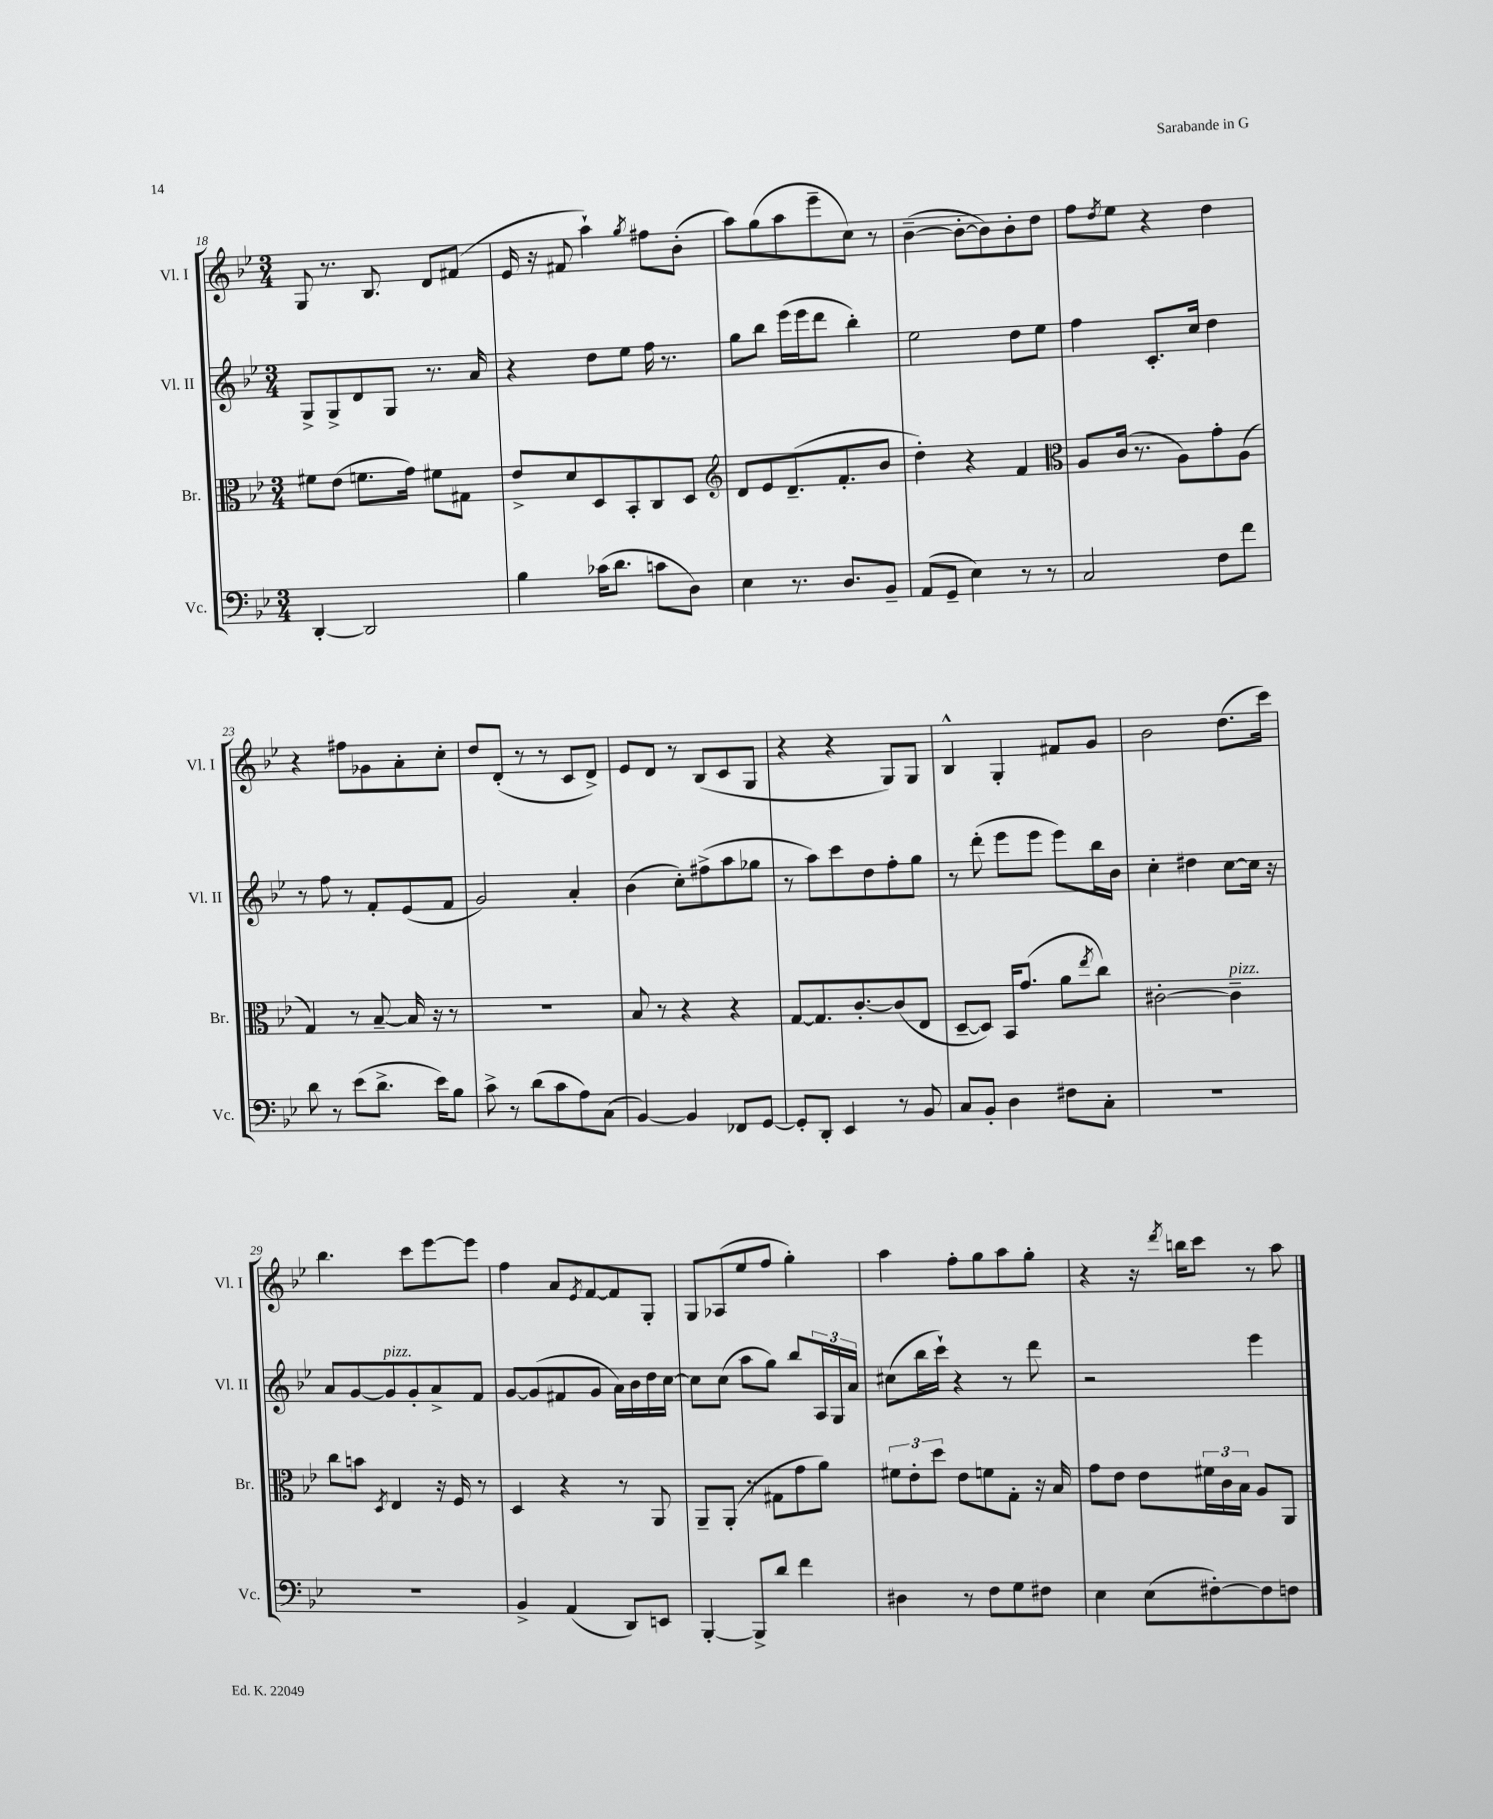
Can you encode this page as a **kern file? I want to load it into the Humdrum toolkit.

**kern	**kern	**kern	**kern
*part4	*part3	*part2	*part1
*staff4	*staff3	*staff2	*staff1
*I"Vc.	*I"Br.	*I"Vl. II	*I"Vl. I
*I'Vc.	*I'Br.	*I'Vl. II	*I'Vl. I
*clefF4	*clefC3	*clefG2	*clefG2
*k[b-e-]	*k[b-e-]	*k[b-e-]	*k[b-e-]
*M3/4	*M3/4	*M3/4	*M3/4
=18	=18	=18	=18
[4DD'/	8f#X\L	8G^/L	8G/
.	(8e-\J	8G^/	8.r
2DD/]	8.fn\L	8d/	.
.	.	.	8.B-/
.	.	8G/J	.
.	16g\Jk)	.	.
.	8f#X\L	8.r	8d/L
.	8G#X\J	.	(8f#X/J
.	.	16a/	.
=19	=19	=19	=19
4B-\	8e-^/L	4r	16e-/
.	.	.	16r
.	8d/	.	8f#X/
(16c-X\KL	8D/	8dd\L	4aa`\)
8.d\J	.	.	.
.	8BB-'/	8ee-\J	.
.	.	.	8qgg/
8cn\L	8C/	16ff\	8ff#X\L
.	.	8.r	.
8D\J)	8D/J	.	(8b-'\J
=20	=20	=20	=20
*	*clefG2	*	*
4E-\	8d/L	8gg\L	8aa\L)
.	8e-/	8bb-\J	(8gg\
8.r	(8.d~/	(16eee-\LL	8aa\
.	.	16eee-\J	.
.	.	8ddd\J	8eee-~\
8.D/L	8.f'/	.	.
.	.	4bb-'\)	8cc\J)
8BB-~/J	8b-/J	.	8r
=21	=21	=21	=21
(8AA/L	4dd'\)	2ee-\	([4b-~\
8GG~/J	.	.	.
4E-\)	4r	.	8b-'\L_
.	.	.	8b-\])
8r	4f/	8dd\L	8b-'\
8r	.	8ee-\J	8dd\J
=22	=22	=22	=22
*	*clefC3	*	*
2C/	8A/L	4ff\	8ff\L
.	.	.	8qdd/
.	(16c/Jk	.	8ee-\J
.	8.r	.	.
.	.	8.c'/L	4r
.	8A\L)	.	.
.	.	16cc/Jk	.
8F\L	8g'\	4dd\	4dd\
8f\J	(8A\J	.	.
!!LO:LB:g=z
=23	=23	=23	=23
8d\	4G/)	8r	4r
8r	.	8ff\	.
(8e-\L	8r	8r	8ff#X\L
8.d^\J	[8B-~/	8f'/L	8g-X\
.	16B-/]	(8e-/	8a'\
16e-\KL)	16r	.	.
8B-\J	8r	8f/J	8cc'\J
=24	=24	=24	=24
8c^\	2.r	2g/)	8dd/L
8r	.	.	(8d'/J
(8d\L	.	.	8r
8c\	.	.	8r
8A\)	.	4a'/	8c/L
(8C\J	.	.	8d^/J)
=25	=25	=25	=25
[4BB-/)	8B-/	(4b-\	8e-/L
.	8r	.	8d/J
4BB-/]	4r	8cc'\L)	8r
.	.	(8ff#X^\	(8B-/L
8FF-X/L	4r	8aa\	8c/
[8GG/J	.	8gg-X\J	8G/J
=26	=26	=26	=26
8GG'/L]	[8G/L	8r	4r
8DD'/J	8.G/]	8aa\L)	.
4EE-/	.	8ccc\	4r
.	[8.c'/	.	.
.	.	8dd\	.
8r	(8c/]	8ff'\	8G/L)
8BB-/	8E-/J	8gg\J	8G/J
=27	=27	=27	=27
8C/L	[8D~/L	8r	4B-^^/
8BB-'/J	8D/J])	(8ddd'\	.
4D\	16BB-/KL	8eee-\L	4G'/
.	(8.g/J	.	.
.	.	8eee-\J	.
8F#X\L	8a\L	8eee-\L)	8f#X/L
.	8qee-/	.	.
8C'\J	8cc\J)	16bb-\L	8g/J
.	.	16b-\JJ	.
=28	=28	=28	=28
2.r	[2c#X'\	4cc'\	2b-\
.	.	4dd#X\	.
!	!LO:TX:a:i:t=pizz.	!	!
.	4c#~\]	[8cc\L	(8.dd\L
.	.	16cc\Jk]	.
.	.	16r	16ccc\Jk)
!!LO:LB:g=z
=29	=29	=29	=29
2.r	8cc\L	8a/L	4.bb-\
.	8bn\J	[8g/	.
.	8qD/	.	.
!	!	!LO:TX:a:i:t=pizz.	!
.	4E-/	8g/]	.
.	.	8g'/	8ccc\L
.	16r	8a^/	[8eee-\
.	16F/	.	.
.	8r	8f/J	8eee-\J]
=30	=30	=30	=30
4BB-^/	4D/	[8g/L	4ff\
.	.	(8g/]	.
(4AA/	4r	8f#X/	8a/L
.	.	.	8qe-/
.	.	8g/J	[8f/
8DD/L)	8r	16a\LL)	8f/]
.	.	16b-\	.
8EEn/J	8AA/	16dd\	8G'/J
.	.	[16cc\JJ	.
=31	=31	=31	=31
[4BBB-'/	8AA~/L	8cc\L]	8G/L
.	(8AA'/J	(8cc\J	(8A-X/
8BBB-^/L]	8r	8aa\L	8ee-/
8d/J	8G#X\L	8gg\J)	8ff/J
4f\	8g\	8bb-/L	4gg'\)
.	8a\J)	24A/L	.
.	.	24G/	.
.	.	24a/JJ	.
=32	=32	=32	=32
4D#X\	12f#X\L	(8cc#X\L	4aa\
.	12e-'\	.	.
.	.	16bb-\L	.
.	12dd\J	.	.
.	.	16ccc`\JJ)	.
8r	8e-\L	4r	8ff'\L
8F\L	8fn\	.	8gg\
8G\	8G'\J	8r	8aa\
8F#X\J	16r	8ddd\	8gg'\J
.	16B-/	.	.
=33	=33	=33	=33
4E-\	8g\L	2r	4r
.	8e-\J	.	.
(8E-\L	8e-\L	.	16r
.	.	.	8qddd/
.	.	.	16bbn\KL
[8F#X'\)	24f#X\L	.	8ccc\J
.	24c\	.	.
.	24B-\JJ	.	.
8F#\]	8A/L	4eee-\	8r
8Fn\J	8AA/J	.	8aa\
==	==	==	==
*-	*-	*-	*-
